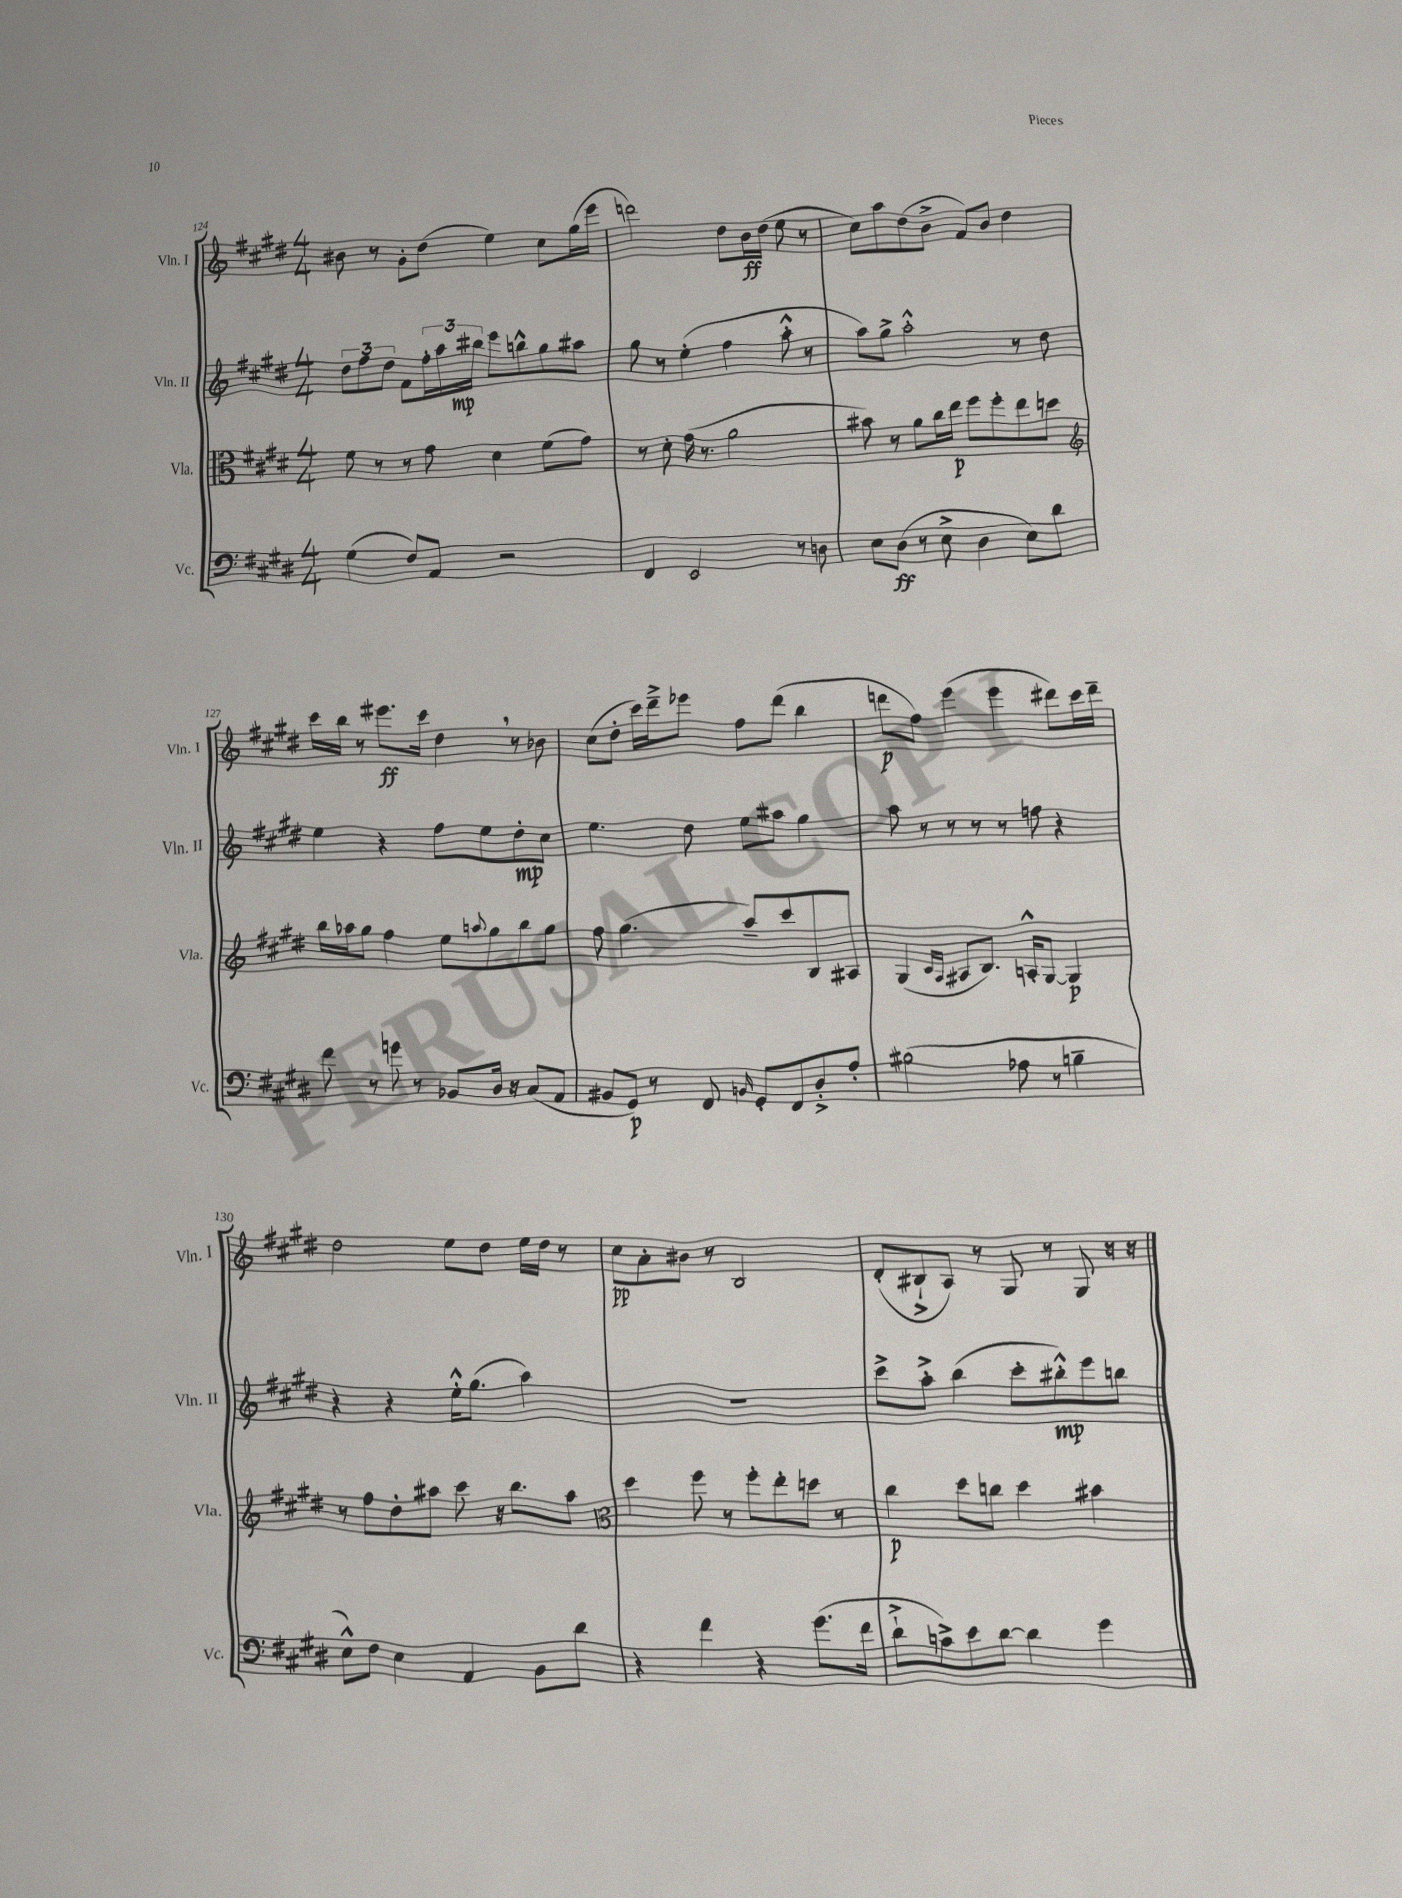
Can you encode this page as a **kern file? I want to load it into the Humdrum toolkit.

**kern	**dynam	**kern	**dynam	**kern	**dynam	**kern	**dynam
*part4	*part4	*part3	*part3	*part2	*part2	*part1	*part1
*staff4	*staff4	*staff3	*staff3	*staff2	*staff2	*staff1	*staff1
*I"Vc.	*	*I"Vla.	*	*I"Vln. II	*	*I"Vln. I	*
*I'Vc.	*	*I'Vla.	*	*I'Vln. II	*	*I'Vln. I	*
*clefF4	*	*clefC3	*	*clefG2	*	*clefG2	*
*k[f#c#g#d#]	*	*k[f#c#g#d#]	*	*k[f#c#g#d#]	*	*k[f#c#g#d#]	*
*M4/4	*	*M4/4	*	*M4/4	*	*M4/4	*
=124	=124	=124	=124	=124	=124	=124	=124
(4G#\	.	8f#\	.	12dd#\L	.	8b#X\	.
.	.	.	.	12ff#\	.	.	.
.	.	8r	.	.	.	8r	.
.	.	.	.	12dd#\J	.	.	.
8F#/L)	.	8r	.	8f#\L	.	8g#'\L	.
8AA/J	.	8g#\	.	24ff#'\L	.	(8dd#\J	.
.	.	.	.	24aa\	.	.	.
.	.	.	.	24bb#X\JJ	mp	.	.
2r	.	4d#\	.	8eee\L	.	4ee\)	.
.	.	.	.	8bbn^^\	.	.	.
.	.	(8f#\L	.	8gg#\	.	8cc#\L	.
.	.	8g#\J)	.	8aa#X\J	.	(16gg#\L	.
.	.	.	.	.	.	16eee\JJ	.
=125	=125	=125	=125	=125	=125	=125	=125
4FF#/	.	8r	.	8gg#\	.	2dddn\)	.
.	.	8d#'\	.	8r	.	.	.
2EE/	.	(16g#\	.	(4ee'\	.	.	.
.	.	8.r	.	.	.	.	.
.	.	2a\	.	4ff#\	.	8dd#\L	.
.	.	.	.	.	.	16b\L	ff
.	.	.	.	.	.	(16dd#\JJ	.
8r	.	.	.	8aa'^^\	.	8ee\	.
8Dn\	.	.	.	8r	.	8r	.
=126	=126	=126	=126	=126	=126	=126	=126
8E\L	.	8b#X\)	.	8aa\L)	.	8cc#\L)	.
(8D#\J	ff	8r	.	8gg#^\J	.	8aa\	.
8r	.	8a\L	.	2aa'^^\	.	(8dd#\	.
8E^\	.	16cc#\L	.	.	.	8b^\J	.
.	.	16ee\JJ	p	.	.	.	.
4D#\	.	8ff#\L	.	.	.	8f#/L)	.
.	.	8ff#'\	.	.	.	8b/J	.
8E\L)	.	8ee\	.	8r	.	4dd#\	.
8d#\J	.	8ddn\J	.	8dd#\	.	.	.
!!LO:LB:g=z
=127	=127	=127	=127	=127	=127	=127	=127
*	*	*clefG2	*	*	*	*	*
8f#\	.	16bb\LL	.	4ee\	.	16ccc#\LL	.
.	.	16aa-X\J	.	.	.	16bb\JJ	.
8r	.	8gg#\J	.	.	.	8r	.
8gn\	.	4ff#\	.	4r	.	8.eee#X\L	ff
8r	.	.	.	.	.	.	.
.	.	.	.	.	.	16ccc#\Jk	.
8BB-X/L	.	8ee\L	.	8ff#\L	.	4dd#,\	.
.	.	8qqaan/	.	.	.	.	.
16D#/Jk	.	8gg#\	.	8ee\	.	.	.
16r	.	.	.	.	.	.	.
(8C#/L	.	8bb\	.	8dd#'\	mp	8r	.
8AA/J	.	8gg#\J	.	8cc#\J	.	8b-X\	.
=128	=128	=128	=128	=128	=128	=128	=128
8BB#X/L	.	8ff#\	.	4.ee\	.	(8cc#\L	.
8GG#/J)	p	(4.gg#\	.	.	.	8dd#'\J	.
8r	.	.	.	.	.	16ccc#\LL)	.
.	.	.	.	.	.	16ddd#~^\J	.
8FF#/	.	.	.	8dd#\	.	8eee-X\J	.
16qqBBn/	.	.	.	.	.	.	.
8GG#'/L	.	8aa~/L)	.	8ee\L	.	8ff#\L	.
8FF#/	.	8ccc#/	.	8aa#X\J	.	(8ddd#\J	.
8D#'^/	.	8B/	.	4gg#\	.	4bb\	.
8A'/J	.	8A#X/J	.	.	.	.	.
=129	=129	=129	=129	=129	=129	=129	=129
(2B#X\	.	(4G#/	.	8aa\	.	8dddn\L	p
.	.	.	.	8r	.	8ff#\J)	.
.	.	16qqc#/LL	.	.	.	.	.
.	.	16qqA/JJ	.	.	.	.	.
.	.	8A#X/L	.	8r	.	(4eee\	.
.	.	8.B/J)	.	8r	.	.	.
8A-X\	.	.	.	8r	.	4eee\	.
.	.	16An'^^/KL	.	.	.	.	.
8r	.	[8G#/J	.	8ffn\	.	.	.
4Bn~\	.	4G#/]	p	4r	.	8ddd#X\L)	.
.	.	.	.	.	.	16ccc#\L	.
.	.	.	.	.	.	16ddd#~\JJ	.
!!LO:LB:g=z
=130	=130	=130	=130	=130	=130	=130	=130
8E^^\L)	.	8r	.	4r	.	2dd#\	.
8F#\J	.	8ff#\L	.	.	.	.	.
4E\	.	8dd#'\	.	4r	.	.	.
.	.	8aa#X\J	.	.	.	.	.
4AA/	.	8ccc#\	.	16ee'^^\KL	.	8ee\L	.
.	.	.	.	(8.gg#\J	.	.	.
.	.	16r	.	.	.	8dd#\J	.
.	.	8.bb\L	.	.	.	.	.
8BB\L	.	.	.	4aa\)	.	16ee\LL	.
.	.	.	.	.	.	16dd#\JJ	.
8d#\J	.	8aa#\J	.	.	.	8r	.
=131	=131	=131	=131	=131	=131	=131	=131
*	*	*clefC3	*	*	*	*	*
4r	.	4dd#\	.	1r	.	8cc#\L	pp
.	.	.	.	.	.	8a'\	.
4f#\	.	8ff#\	.	.	.	8b#X\J	.
.	.	8r	.	.	.	8r	.
4r	.	8ff#'\L	.	.	.	2B/	.
.	.	8ee'\	.	.	.	.	.
(8.g#\L	.	8ddn\J	.	.	.	.	.
.	.	8r	.	.	.	.	.
16f#\Jk	.	.	.	.	.	.	.
=132	=132	=132	=132	=132	=132	=132	=132
8d#`^\L	.	4cc#\	p	8ccc#^\L	.	(8d#'/L	.
8cn^\)	.	.	.	8aa'^\J	.	8B#X`^/	.
8e\	.	8dd#\L	.	(4bb\	.	8A/J)	.
[8d#\J	.	8ccn\J	.	.	.	8r	.
4d#\]	.	4dd#\	.	8ccc#'\L	.	8G#/	.
.	.	.	.	8bb#X'^^\)	mp	8r	.
4g#\	.	4b#X\	.	8eee\	.	8G#/	.
.	.	.	.	8bbn\J	.	16r	.
.	.	.	.	.	.	16r	.
==	==	==	==	==	==	==	==
*-	*-	*-	*-	*-	*-	*-	*-
